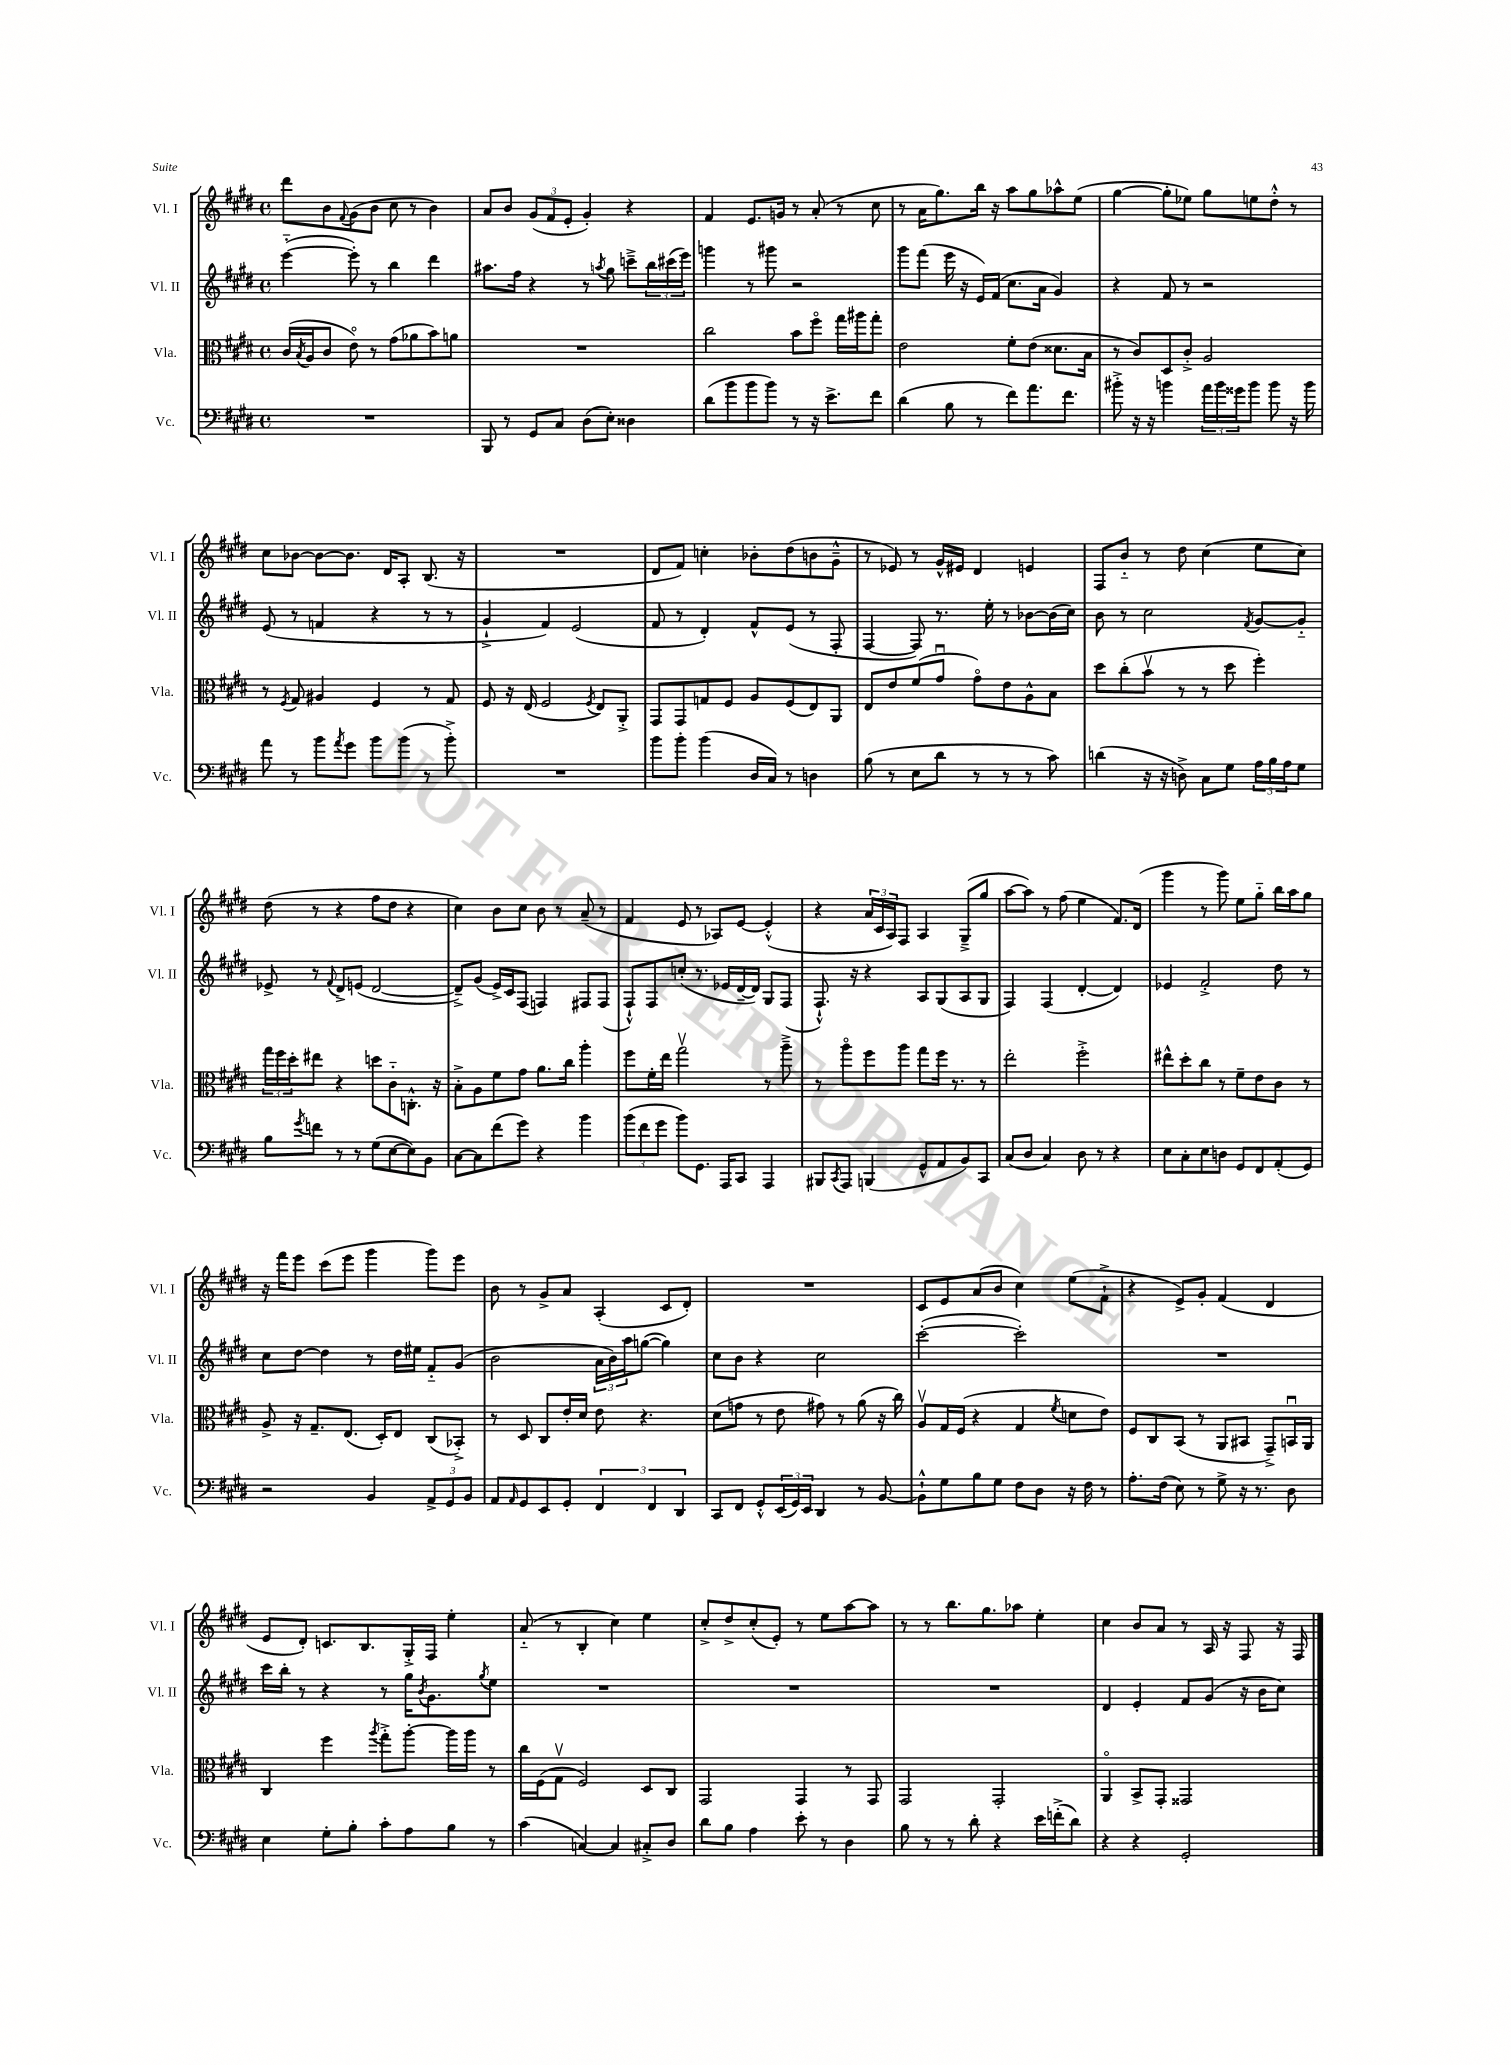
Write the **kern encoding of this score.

**kern	**kern	**kern	**kern
*part4	*part3	*part2	*part1
*staff4	*staff3	*staff2	*staff1
*I"Vc.	*I"Vla.	*I"Vl. II	*I"Vl. I
*I'Vc.	*I'Vla.	*I'Vl. II	*I'Vl. I
*clefF4	*clefC3	*clefG2	*clefG2
*k[f#c#g#d#]	*k[f#c#g#d#]	*k[f#c#g#d#]	*k[f#c#g#d#]
*M4/4	*M4/4	*M4/4	*M4/4
*met(c)	*met(c)	*met(c)	*met(c)
=123	=123	=123	=123
1r	(16c#/LL	([4eee\	8ddd#\L
.	8qB/	.	.
.	16A/J	.	.
.	8c#/J	.	8b\
.	.	.	8qqf#/
.	8e\)	8eee'\])	(8g#\
.	8r	8r	8b\J
.	(8g#\L	4bb\	8cc#\
.	8a-X\	.	8r
.	8b\)	4ddd#\	4b\)
.	8an\J	.	.
=124	=124	=124	=124
8BBB/	1r	8.aa#X\L	8a/L
8r	.	.	8b/J
.	.	16ff#\Jk	.
8GG#/L	.	4r	(12g#/L
.	.	.	12f#/
8C#/J	.	.	.
.	.	.	12e'/J
(8D#\L	.	8r	4g#'/)
.	.	8qaan/	.
8E'\J)	.	8gg#\	.
4D##X\	.	8cccn~^\L	4r
.	.	24bb\L	.
.	.	(24ccc#X\	.
.	.	24eee\JJ)	.
=125	=125	=125	=125
(8d#\L	2cc#\	4gggn\	4f#/
8b\	.	.	.
8b\	.	8r	8.e/L
8b\J)	.	8ggg#X\	.
.	.	.	16gn/Jk
8r	8b\L	2r	8r
16r	8ff#\J	.	(8a'/
8.e^\L	.	.	.
.	16gg#\LL	.	8r
.	16aa#X\J	.	.
8f#\J	8gg#'\J	.	8cc#\
=126	=126	=126	=126
(4d#\	2e\	8ggg#\L	8r
.	.	(8fff#\J	16a\KL
.	.	.	8.gg#\)
8B\	.	16eee\	.
.	.	16r	.
8r	.	16e/LL)	16bb\Jk
.	.	(16f#/JJ	16r
8f#\L)	8f#'\L	8.cc#\L	8aa\L
8.a\	(8e\J	.	8gg#\
.	.	16a\Jk	.
.	8.d##X\L	4g#/)	8aa-X^^\
8.f#\J	.	.	.
.	.	.	(8ee\J
.	16B\Jk	.	.
=127	=127	=127	=127
8b#X'^\	8r	4r	[4gg#\
16r	8c#/L)	.	.
16r	.	.	.
4bn\	8D#/	8f#/	8gg#'\L]
.	8c#'^/J	8r	8ee-X\J)
24a\LL	2A/	2r	8gg#\L
24b\	.	.	.
24g##X\J	.	.	.
8b\J	.	.	8een\
8b\	.	.	8dd#'^^\J
16r	.	.	8r
16b\	.	.	.
!!LO:LB:g=z
=128	=128	=128	=128
8a\	8r	(8e/	8cc#\L
.	8qF#/	.	.
8r	8G#/	8r	[8b-X\J
8b\L	4A#X/	4fn/	8b-\L_
8qa/	.	.	.
8g#\J	.	.	8.b-\J]
8b\L	4F#/	4r	.
.	.	.	16d#/KL
(8b\J	.	.	8A'/J
8r	8r	8r	(8.B/
8b'^\)	8G#/	8r	.
.	.	.	16r
=129	=129	=129	=129
1r	8F#/	4g#`^/	1r
.	16r	.	.
.	(16E/	.	.
.	2F#/	4f#/)	.
.	.	(2e/	.
.	8qF#/	.	.
.	8E/L)	.	.
.	8AA'^/J	.	.
=130	=130	=130	=130
8b\L	8GG#/L	8f#/	8d#/L
8b'\J	8GG#/	8r	8f#/J)
(4b\	8Gn/	4d#'/)	4ccn'\
.	8F#/J	.	.
16D#/LL	8A/L	8f#^^/L	8b-X'\L
16C#/JJ)	.	.	.
8r	(8F#/	(8e/J	(8dd#\
4Dn\	8E/)	8r	8bn\
.	8AA/J	8F#'/	8g#~^^\J
=131	=131	=131	=131
(8B\	8E/L	[4F#/	8r
8r	8e/	.	8e-X/)
8E\L	(8f#/	8F#/])	8r
8d#\J	8g#u/J	8.r	16g#^^/LL
.	.	.	16e#X/JJ
8r	8g#\L)	.	4d#/
.	.	16ee'\	.
8r	8e\	8r	.
8r	8A^^\	[8b-X\L	4en/
8c#\)	8B\J	(16b-\L]	.
.	.	16cc#\JJ)	.
=132	=132	=132	=132
(4dn\	8dd#\L	8b\	8F#/L
.	(8cc#'\	8r	8b/J
16r	8bv\J	2cc#\	8r
16r	.	.	.
8Dn^\)	8r	.	8dd#\
8C#\L	8r	.	(4cc#\
8G#\J	8dd#\	.	.
.	.	8qf#/	.
24A\LL	4ff#'\)	[8g#/L	8ee\L
24B\	.	.	.
24A\J	.	.	.
8G#\J	.	8g#/J]	8cc#\J)
!!LO:LB:g=z
=133	=133	=133	=133
8B\L	24gg#\LL	8e-X^/	(8dd#\
.	24ff#\	.	.
.	24dd#'\J	.	.
8qg#/	.	.	.
8fn\J	8ee#X\J	8r	8r
.	.	8qqf#/	.
8r	4r	8d#^/L	4r
8r	.	(8en/J	.
(8G#\L	8ddn\L	[2d#/	8ff#\L
[8E\	8c#\	.	8dd#\J
8E\])	8.Cn'^^\J	.	4r
8BB\J	.	.	.
.	16r	.	.
=134	=134	=134	=134
[8C#\L	8B'^\L	8d#~^/L])	4cc#\)
8C#\]	8A\	(8g#/J	.
(8f#\	8f#\	16e^/LL)	8b\L
.	.	16c#/J	.
8g#\J)	8g#\J	(8F#/J	8cc#\J
4r	8.a\L	4Fn/)	8b\
.	.	.	8r
.	16cc#\Jk	.	.
4b\	4aa'\	8F#X/L	(8a~/
.	.	(8F#/J	8r
=135	=135	=135	=135
(12b\L	8ff#\L	8F#`^^/L)	4f#/
12f#\	.	.	.
.	16f#'\L	8F#/	.
12g#\J	.	.	.
.	16ee\JJ	.	.
8b\L)	2gg#v\	(8ccn'/J	8e/
8.GG#\J	.	8.r	8r
.	.	.	8A-X/L)
16AAA/KL	.	16e-X/LL	.
8CC#/J	.	[16d#~/	[8e/J
.	.	16d#/JJ])	.
4AAA/	8r	8G#/L	(4e'^^/]
.	8aa~^\	(8F#/J	.
=136	=136	=136	=136
8BBB#X/L	8r	8.F#`^^/)	4r
8qCC#/	.	.	.
8AAA/J	8aa\L	.	.
.	.	16r	.
(4BBBn/	8ff#\	4r	24a/LL
.	.	.	24c#/
.	.	.	24A/J)
.	8aa\J	.	8F#/J
8GG#^^/L	8gg#\L	8A/L	4A/
8AA/	16ff#\Jk	(8G#/	.
.	8.r	.	.
8BB/)	.	8A/	(8G#~^/L
8CC#/J	8r	8G#/J	8gg#/J
=137	=137	=137	=137
(8C#/L	2ee'\	4F#/)	[8aa\L
8D#/J	.	.	8aa\J])
4C#/)	.	(4F#/	8r
.	.	.	(8ff#\
8D#\	2ff#'^\	[4d#'/	4ee\
8r	.	.	.
4r	.	4d#/])	8.f#/L)
.	.	.	(16d#/Jk
=138	=138	=138	=138
8E\L	8ee#X^^\L	4e-X/	4ggg#\
8C#'\	8dd#'\	.	.
8E\	8cc#\J	2f#'^/	8r
8Dn\J	8r	.	8ggg#\)
8GG#/L	8f#~\L	.	8ee\L
8FF#/	8e\	.	8gg#\J
(8AA'/	8c#\J	8dd#\	16bb\LL
.	.	.	16aa\J
8GG#/J)	8r	8r	8gg#\J
!!LO:LB:g=z
=139	=139	=139	=139
2r	8A^/	8cc#\L	16r
.	.	.	16fff#\KL
.	16r	[8dd#\J	8eee\J
.	8.G#~/L	.	.
.	.	4dd#\]	(8ccc#\L
.	(8.E/J	.	8eee\J
4BB/	.	8r	4ggg#\
.	16D#'/KL)	.	.
.	8E/J	16dd#\LL	.
.	.	16ee#X\JJ	.
12AA^/L	(8C#/L	8f#/L	8ggg#\L)
12GG#/	.	.	.
.	8BB-X'^/J)	(8g#/J	8eee\J
12BB/J	.	.	.
=140	=140	=140	=140
8AA/L	8r	2b\	8b\
16qqAA/	.	.	.
8GG#/	8D#/	.	8r
8EE/	8C#/L	.	8g#^/L
8GG#'/J	16e'/L	.	8a/J
.	16d#/JJ	.	.
6FF#/	8e\	24a\LL	(4A'/
.	.	24b\)	.
.	.	24aa\J	.
.	4.r	([8ggn\J	.
6FF#/	.	.	.
.	.	4gg\])	8c#/L
6DD#/	.	.	.
.	.	.	8d#'/J)
=141	=141	=141	=141
8CC#/L	(8d#\L	8cc#\L	1r
8FF#/J	8gn\J	8b\J	.
8GG#'^^/L	8r	4r	.
(24EE/L	8e\	.	.
24GG#/)	.	.	.
24EE/JJ	.	.	.
4DD#/	8g#X\)	2cc#\	.
.	8r	.	.
8r	(8a\	.	.
[8BB/	16r	.	.
.	16cc#\)	.	.
=142	=142	=142	=142
8BB`^^\L]	8Av/L	([2ccc#'\	8c#/L
8G#\	16G#/L	.	8e/
.	(16F#/JJ	.	.
8B\	4r	.	(8a/
8G#\J	.	.	8b/J
8F#\L	4G#/	2ccc#'\])	4cc#\)
8D#\J	.	.	.
.	8qf#/	.	.
16r	8dn\L	.	(8ee\L
16F#\	.	.	.
8r	8e\J)	.	8f#`^\J
=143	=143	=143	=143
8.A'\L	8F#/L	1r	4r
.	8C#/	.	.
(16F#\Jk	.	.	.
8E\)	(8BB/J	.	8e^/L)
8r	8r	.	8g#'/J
8G#^\	8AA/L	.	(4f#/
16r	8BB#X/J	.	.
8.r	.	.	.
.	8GG#~^/L)	.	4d#/
8D#\	16BBnu/L	.	.
.	16AA/JJ	.	.
!!LO:LB:g=z
=144	=144	=144	=144
4E\	4C#/	16ccc#\LL	8e/L
.	.	16bb'\JJ	.
.	.	8r	8d#'/J)
8G#'\L	4ff#\	4r	8.cn/L
8B'\J	.	.	.
.	.	.	8.B/
.	8qaa/	.	.
8c#'\L	8gg#'^\L	8r	.
8A\	[8aa'\J	16gg#\KL	16G#'^/L
.	.	8qb/	.
.	.	8.g#\	16F#/JJ
8B\J	16aa\LL]	.	4ee'\
.	16aa\JJ	.	.
.	.	8qgg#/	.
8r	8r	8ee\J	.
=145	=145	=145	=145
(4c#\	16cc#\LL	1r	(8a/
.	(16F#\J	.	.
.	8G#v\J	.	8r
[4Cn/)	2F#/)	.	4B'/
4C/]	.	.	4cc#\)
8C#X'^/L	8D#/L	.	4ee\
8D#/J	8C#/J	.	.
=146	=146	=146	=146
8d#\L	2GG#/	1r	8cc#'^/L
8B\J	.	.	8dd#^/
4A\	.	.	(8cc#'/
.	.	.	8e'/J)
8e'\	4GG#/	.	8r
8r	.	.	8ee\L
4D#\	8r	.	[8aa\
.	8GG#/	.	8aa\J]
=147	=147	=147	=147
8B\	2GG#/	1r	8r
8r	.	.	8r
8r	.	.	8.bb\L
8d#'\	.	.	.
.	.	.	8.gg#\
4r	2GG#'/	.	.
.	.	.	8aa-X\J
16e\LL	.	.	4ee'\
(16fn'^\J	.	.	.
8d#\J)	.	.	.
=148	=148	=148	=148
4r	4AA/	4d#/	4cc#\
4r	8BB^/L	4e'/	8b/L
.	8GG#'/J	.	8a/J
2GG#'/	2GG##X/	8f#/L	8r
.	.	(8g#/J	16A/
.	.	.	16r
.	.	16r	8F#/
.	.	16b\KL	.
.	.	8cc#\J)	16r
.	.	.	16F#/
==	==	==	==
*-	*-	*-	*-
